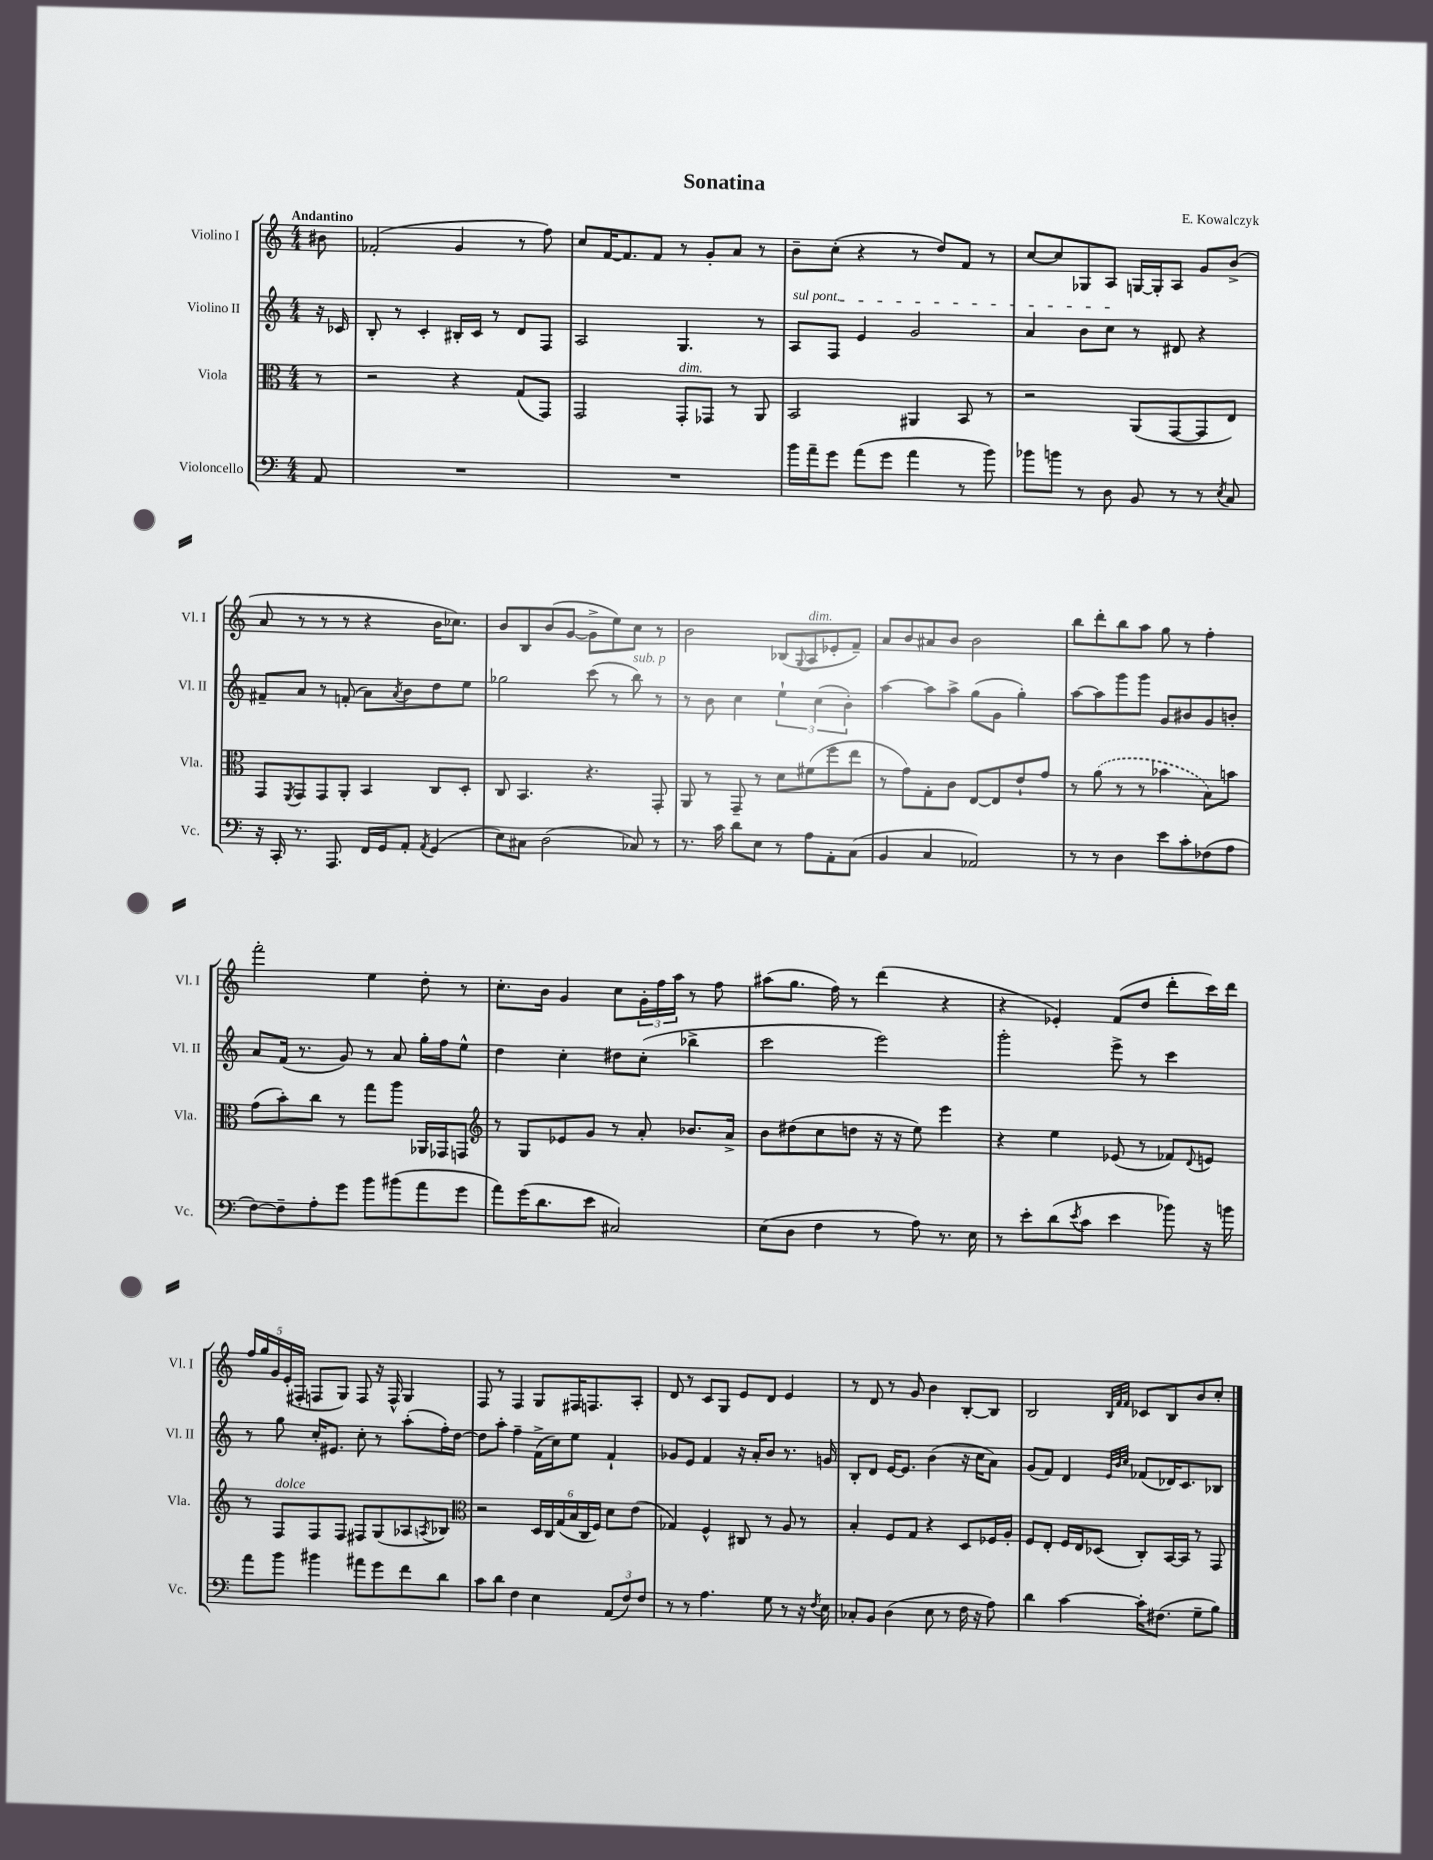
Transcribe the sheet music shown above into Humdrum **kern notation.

**kern	**kern	**kern	**kern
*staff4	*staff3	*staff2	*staff1
*clefF4	*clefC3	*clefG2	*clefG2
*k[]	*k[]	*k[]	*k[]
*M4/4	*M4/4	*M4/4	*M4/4
8AA	8r	16r	8b#
.	.	16c-	.
=	=	=	=
1r	2r	8B'	(2f-'
.	.	8r	.
.	.	4c'	.
.	4r	16B#'	4g
.	.	16c	.
.	.	8r	.
.	(8G	8d	8r
.	8GG)	8F	8ff)
=	=	=	=
1r	2GG	2A	8cc
.	.	.	[16f
.	.	.	8.f]
.	.	.	8f
.	8GG'	4.G	8r
.	8GG-	.	8g'
.	8r	.	8a
.	8AA	8r	8r
=	=	=	=
16b	2BB	8A	8b~
16a~	.	.	.
8g	.	8F	(8cc'
(8a	.	4e	4r
8g	.	.	.
4a	4AA#	2g	8r
.	.	.	8dd)
8r	8BB	.	8f
8b)	8r	.	8r
=	=	=	=
8b-	2r	4a	[8cc
8b	.	.	8cc]
8r	.	8b	8G-
8D	.	8cc	8A
8BB	(8AA	8r	[16G
.	.	.	16G']
8r	[8GG	8d#	8A
8r	8GG]	4r	8g
8qE	.	.	.
8C	8E)	.	(8b^
=	=	=	=
16r	8GG	8f#~	8a
16CC'	.	.	.
.	8qFF	.	.
8.r	8GG	8a	8r
.	8GG	8r	8r
8.AAA	.	.	.
.	8AA'	(8f'	8r
16FF	4BB	8a)	4r
16GG	.	.	.
.	.	8qa	.
8AA'	.	8b	.
8qAA	.	.	.
(4GG	8C	8dd	16b
.	.	.	8.cc-)
.	8D'	8ee	.
=	=	=	=
8E)	8C	2gg-	8b
8C#	4.BB	.	8B
(2D	.	.	(8b
.	.	.	[8g
.	4.r	(8ccc	8g^]
.	.	8r	8ee)
8C-)	.	8bb)	8cc
8r	8GG'	8r	8r
=	=	=	=
8.r	8AA	8r	2b
.	8r	8b	.
16c	.	.	.
8d	8GG~	4cc	.
8E	8r	.	.
8r	8d	6ee`	(8B-
.	.	.	8qqG
8A	(8f#	.	8A
.	.	(6cc	.
8AA'	8ff	.	8e-'
.	.	6b')	.
(8C	8ee	.	8f~)
=	=	=	=
4BB	8r	[4aa	8a
.	8g)	.	8b
4C	8G'	8aa]	8a#
.	8c	8aa^	8b
2AA-)	[8E	(8gg	2b
.	8E]	8g	.
.	8e`	4gg')	.
.	8g	.	.
=	=	=	=
8r	8r	[8aa	8bb
8r	(8a	8aa]	8ddd'
4D	8r	8ggg	8bb
.	8r	8ggg	8aa
8e	4b-	8g	8gg
8c'	.	8b#	8r
(8F-	8B)	8g	4ff'
8A	8b	8b'	.
=	=	=	=
[8F)	(8g	8a	2fff'
8F~]	8b')	(16f	.
.	.	8.r	.
8A'	8cc	.	.
8g	8r	8g)	.
8b	8gg	8r	4ee
(8b#	8aa	8a	.
8a	16AA-	16gg'	8dd'
.	16GG-	16ff	.
8g	8GG	8ee^^	8r
=	=	=	=
*	*clefG2	*	*
8a)	8r	4dd	8.cc'
(16g	8G	.	.
8.d	.	.	16b
.	8e-	4cc'	4g
8e	8g	.	.
2C#)	8r	8dd#	8cc
.	8a'	(8cc'	24g'
.	.	.	24ff
.	.	.	24aa
.	8.b-	4bb-^	8r
.	.	.	8ff
.	16a^	.	.
=	=	=	=
(8E	8b	2ccc	(8aa#
8D	(8dd#	.	8.gg
4F	8cc	.	.
.	.	.	16ff)
.	8dd	.	8r
8r	16r	2eee)	(4ddd
.	16r	.	.
8A)	8ee)	.	.
8.r	4eee	.	4r
16E	.	.	.
=	=	=	=
8r	4r	2ggg'	4r
8e'	.	.	.
(8d	4ee	.	4e-')
8qe	.	.	.
8c	.	.	.
4e	(8e-	8eee^	(8f
.	8r	8r	8dd
8b-)	8f-)	4ccc	8ddd'
.	8qqd	.	.
16r	8e	.	16ccc)
16b	.	.	16ddd
=	=	=	=
8a	8r	8r	20ff
.	.	.	20gg
.	.	.	20g
8b	8F	8gg	.
.	.	.	(20e'
.	.	.	20F#'
4b#	8F	16cc'	8F
.	.	8.e#	.
.	8F	.	8G)
8a#	8F#	8cc'	8F
8g	(8G	8r	16r
.	.	.	16F^^
8f	8A-	(8aa'	4G
.	8qA	.	.
8d	8B-)	16ff')	.
.	.	[16dd	.
=	=	=	=
*	*clefC3	*	*
8c	2r	8dd]	8F
8d	.	8aa'	8r
4F	.	4ff~	4F
4E	24D	(16f^	8G
.	24C	.	.
.	.	16cc)	.
.	(24G	.	.
.	24B	8ee	16F#
.	24C	.	.
.	.	.	8.F
.	24F)	.	.
(12AA	8d	4f`	.
12F)	.	.	.
.	(8e	.	8A'
12F	.	.	.
=	=	=	=
8r	4G-)	8g-	8d
8r	.	8e	8r
4.A	4F^^	4f	8c
.	.	.	8G
.	8C#	16r	8e
.	.	16a'	.
8G	8r	8b	8d
8r	8A	8.r	4e
16r	8r	.	.
8qF	.	.	.
16E	.	16g	.
=	=	=	=
8C-'	4B'	8B'	8r
8BB	.	8d	8d
(4D	8F	[16e	8r
.	.	8.e]	.
.	8G	.	8g
8E	4r	(4b	4b
8r	.	.	.
16F	8D	16r	[8B'
16r	.	16cc	.
8A)	16F-	8a)	8B]
.	16A'	.	.
=	=	=	=
4d	8F	(8g	2B
.	8E'	8f)	.
[4c	16F	4d	.
.	16E	.	.
.	(8D-	.	.
.	.	32qqe	32qqB
.	.	32qqb	32qqf
.	.	32qqcc	32qqf
16c']	8C')	(8f-	8c-
(8.F#	.	.	.
.	[16BB	16d-)	8B
.	16BB]	8.c	.
8G~	8r	.	8b
8B)	8GG	8B-	8cc'
==	==	==	==
*-	*-	*-	*-
